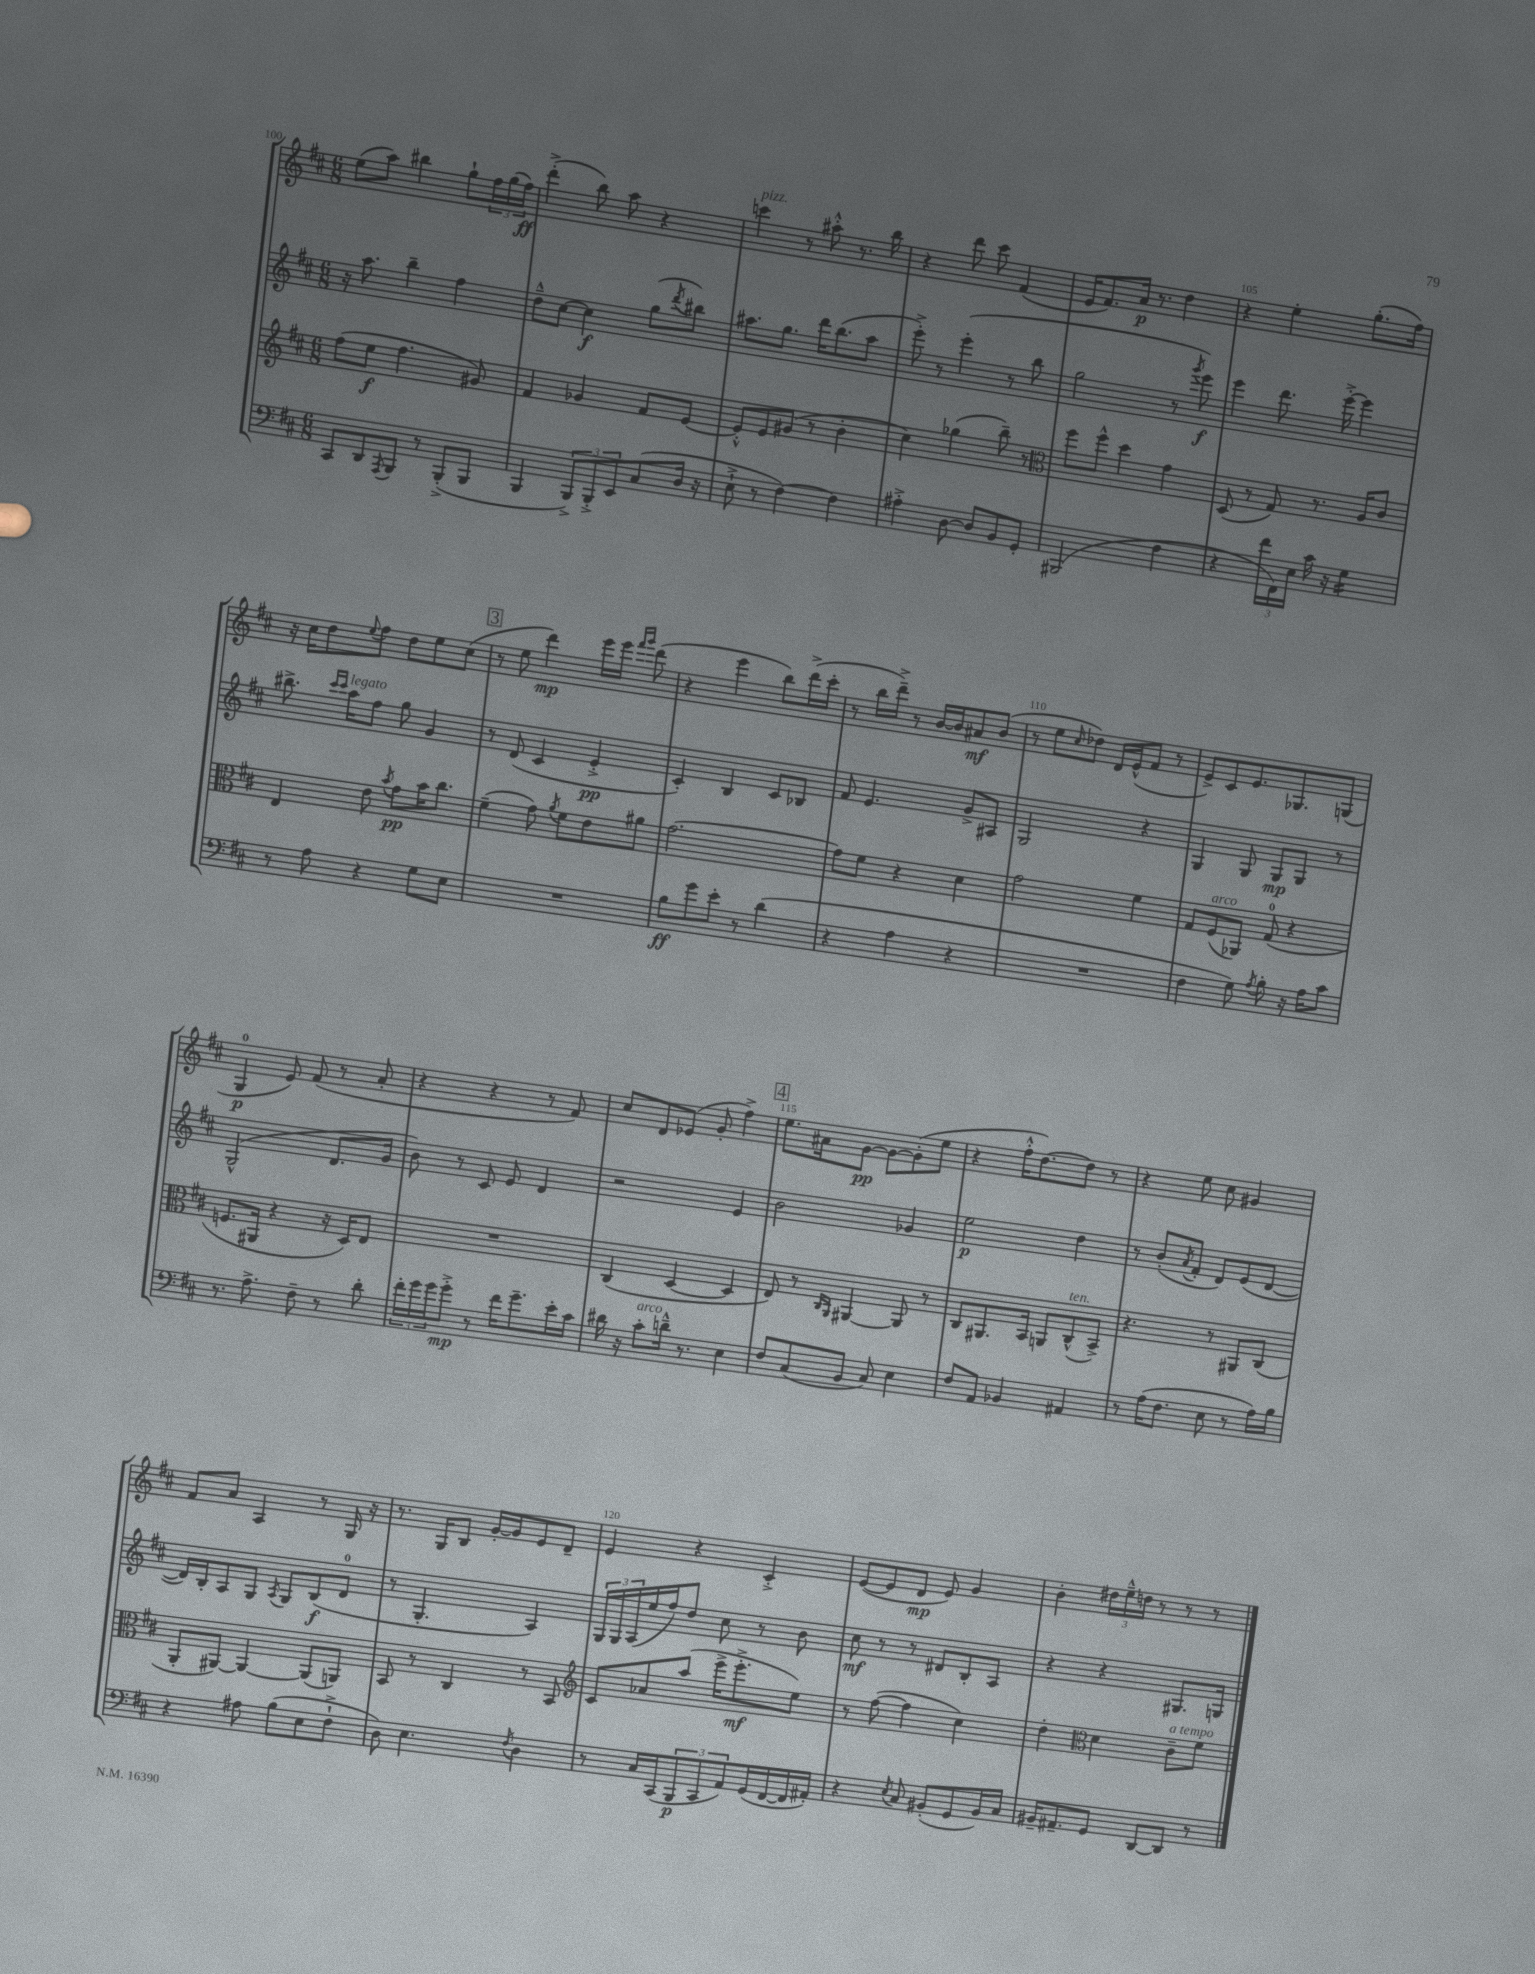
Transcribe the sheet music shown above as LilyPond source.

<<
\new StaffGroup <<
\new Staff = "s0" {
    \clef treble \key d \major \numericTimeSignature \time 6/8
    e''8( a''8) bis''4 g''8-! \tuplet 3/2 { fis''16 g''16( fis''16\ff) } |
    d'''4-.->( b''8) a''8 r4 |
    c'''4^\markup { \italic "pizz." } r8 ais''8-.-^ r8. b''16 |
    r4 d'''8 cis'''8 fis'4( |
    e'16 fis'8.) a'16\p r8. d''4 |
    r4 e''4-. g''8.-.( fis''16) |
    r16 cis''16 d''8 \appoggiatura { e''8 } fis''8 d''8 e''8 cis''8( |
    \mark \markup { \box "3" } r8 e''8 d'''4\mp) e'''16 e'''16 \grace { fis'''16 g'''16 } d'''8( |
    r4 e'''4 b''8) d'''16->( cis'''16-. |
    r8 b''16 d'''16--->) r8 b'16~ b'16 ais'8\mf b'8( |
    r8 e''8 \grace { cis''16 } des''8) d'16 e'16-^( fis'8 r8 |
    e'8->) cis'8 e'8. ges8. g8( |
    g4-0\p e'8) fis'8( r8 a'8-. |
    r4 r4 r8 fis'8) |
    cis''8 d'8 ees'8( g'8-. fis''4->) |
    \mark \markup { \box "4" } e''8. ais'16 g'8~\pp g'8~ g'8-.( e''8 |
    r4 fis''16-.-^ d''8.~) d''8 r8 |
    r4 e''8 cis''8 gis'4 |
    fis'8 a'8 a4 r8 g16 r16 |
    r8. g16 b8 g'16~-. g'16 e'8 d'8-- |
    e'4 r4 cis'4-.-> |
    e'8~( e'8 d'8\mp e'8) g'4 |
    b'4-. \tuplet 3/2 { dis''16 e''16---^ d''16 } r8 r8 r8 \bar "|." |
}
\new Staff = "s1" {
    \clef treble \key d \major \numericTimeSignature \time 6/8
    r16 a''8. b''4-- fis''4 |
    d''8---^ cis''8~ cis''4\f g''8( \acciaccatura { d'''8 } bis''8) |
    ais''8. g''8. d'''16 b''8.( ais''8 |
    e'''8-.->) r8 e'''4-.( r8 b''8 |
    g''2 r8 \acciaccatura { g'''8 } e'''8\f) |
    e'''4 d'''8. e'''16~-.-> e'''4 |
    bis''8.-> \grace { cis'''16 cis'''16 } a''16^\markup { \italic "legato" } fis''8 g''8 g'4 |
    \mark \markup { \box "3" } r8 d'8( cis'4 e'4-.->\pp |
    cis'4-.) b4 cis'8 bes8 |
    fis'8 e'4. g'8-> ais8 |
    g2 r4 |
    g4 g8 g8\mp g8 r8 |
    g2-^( d'8. g'16 |
    b'8) r8 cis'8 e'8 d'4 |
    r2 e'4 |
    \mark \markup { \box "4" } b'2 ges'4 |
    e''2\p d''4 |
    r8 b'8-.( \acciaccatura { a'8 } fis'8-. d'8) e'8( d'8~ |
    d'16) b16-. a8 g8 \acciaccatura { a8 } g8 b8\f( d'8-0 |
    r8 g4.-. a4) |
    \tuplet 3/2 { g16 g16 a16( } e''16 fis''16) d''8 cis''8 r8 b'8 |
    cis''8\mf r8 r8 dis'8 b8-. a8 |
    r4 r4 gis8. g16 \bar "|." |
}
\new Staff = "s2" {
    \clef treble \key d \major \numericTimeSignature \time 6/8
    fis''8( e''8\f fis''4. gis'8) |
    fis'4 ges'4 fis'8 e'8~ |
    e'8-.-^ e'8 gis'8( r8 b'4-. |
    cis''4) ges''4( b''8--) r8 |
    \clef alto fis''8 fis''8-^ d''4 g'4 |
    d8( r8 g8) r8. a16 cis'8 |
    e4 e'8 \acciaccatura { b'8 } g'8\pp b'16 cis''8. |
    \mark \markup { \box "3" } fis'4--( g'8) \acciaccatura { a'8 } fis'8 e'8 ais'8 |
    g'2.~ |
    g'8 fis'8 r4 d'4 |
    g'2 fis'4 |
    g8 fis8^\markup { \italic "arco" }( aes,8) g8-0( r4 |
    f8. ais,16 r4 r16 d16) e8 |
    R2. |
    cis4( d4~ d4 |
    \mark \markup { \box "4" } e8) r8 \grace { cis16 a,16 } ais,4~ ais,8 r8 |
    cis8 ais,8. b,16 a,8 cis8-^^\markup { \italic "ten." }( b,8->) |
    r4. r8 ais,8 cis8( |
    a,8-. ais,8~) ais,4~ ais,8( a,8) |
    b,8 r8 cis4 r8 b,8 |
    \clef treble cis'8 aes'8 a''8( e'''16-> e'''8.-.->\mf e''8) |
    r8 fis''8~( fis''4 cis''4) |
    d''4-. \clef alto d'4 cis'8--^\markup { \italic "a tempo" } fis'8 \bar "|." |
}
\new Staff = "s3" {
    \clef bass \key d \major \numericTimeSignature \time 6/8
    cis,8 d,8 \acciaccatura { a,,8 } b,,8 r8 b,,8-.->( b,,8 |
    b,,4 \tuplet 3/2 { b,,8->) b,,8-.-> e,8 } cis8( d16 r16 |
    e8-!-> r8 fis4~) fis4 |
    ais4-.-> d8~ d8 b,8 g,8-. |
    bis,,2( fis4 |
    r4 \tuplet 3/2 { fis'16 fis,16) e16 } cis'16 r16 g4:16 |
    r8 a8 r4 g8 e8 |
    \mark \markup { \box "3" } R2. |
    b8\ff g'8 e'8-. r8 d'4( |
    r4 a4 r4 |
    R2. |
    fis4 g8) \acciaccatura { a8 } b8-. r16 a16 cis'8 |
    r8. a8.-> fis8-- r8 d'8-. |
    \tuplet 3/2 { fis'16-. g'16 g'16 } g'8-.->\mp r8 fis'16 g'8.-- e'16-. cis'16 |
    dis'16 r16 cis'8-.^\markup { \italic "arco" } d'16---^ r8. e4 |
    \mark \markup { \box "4" } fis8 cis8( b,8 cis8) e4 |
    fis8 a,8 bes,4 ais,4 |
    r8 a16( fis8. e8 r8 a16) b16 |
    r4 ais8 b8( e8 fis8-!-> |
    d8) e4. \acciaccatura { fis8 } d4 |
    r8 cis16 cis,16( \tuplet 3/2 { b,,8\p cis,8 a,8) } g,16( fis,16~ fis,16 ais,16-.) |
    r4 \acciaccatura { e8 } cis8 bis,8-.( g,8 bis,16) cis16 |
    bis,16-- ais,8.-- g,8 d,8~ d,8 r8 \bar "|." |
}
>>
>>
\layout { \context { \Score currentBarNumber = #100 \override BarNumber.break-visibility = ##(#f #t #t) barNumberVisibility = #(every-nth-bar-number-visible 5) } }
